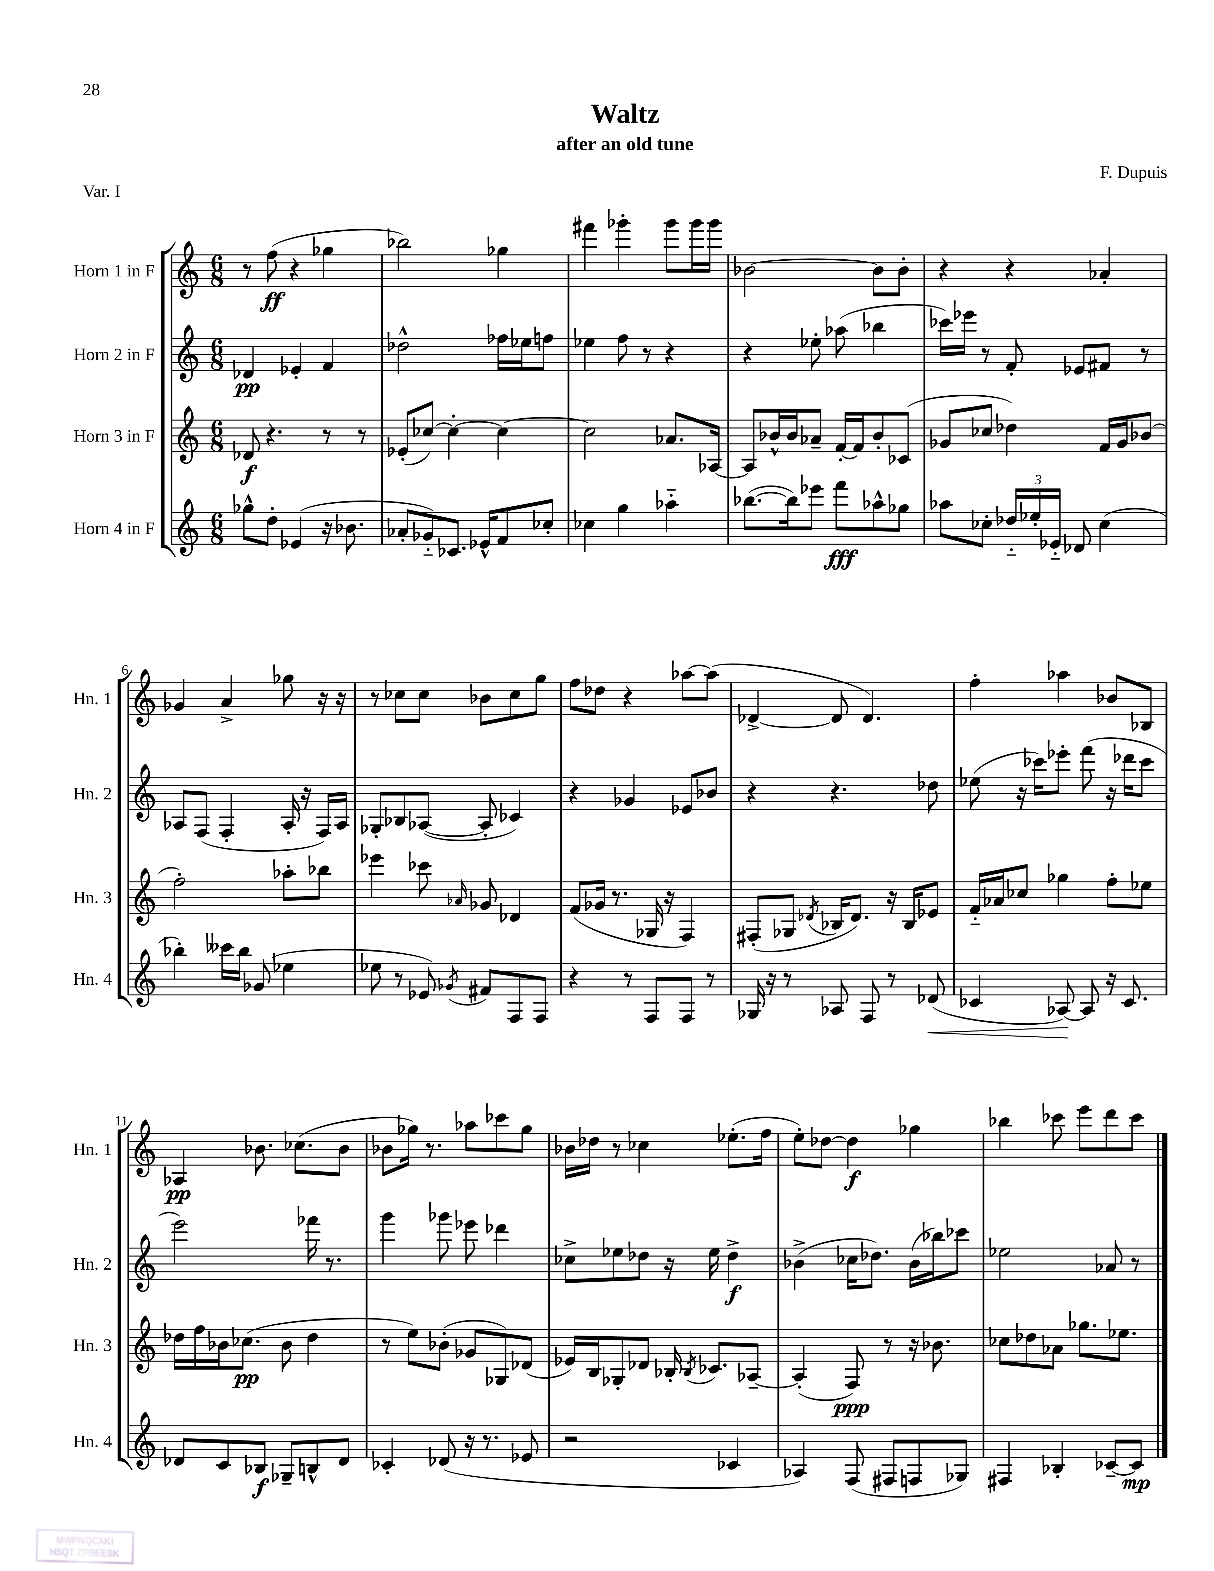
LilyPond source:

\header { title = "Waltz" composer = "F. Dupuis" subtitle = "after an old tune" piece = "Var. I" }
<<
\new StaffGroup <<
\new Staff = "s0" \with { instrumentName = "Horn 1 in F" shortInstrumentName = "Hn. 1" } {
    \clef treble \key c \major \numericTimeSignature \time 6/8
    \autoBeamOff r8 f''8\ff( r4 ges''4 |
    bes''2) ges''4 |
    fis'''4 ges'''4-. ges'''8[ ges'''16 ges'''16] |
    bes'2~ bes'8[ bes'8]-. |
    r4 r4 aes'4-. |
    ges'4 a'4-> ges''8 r16 r16 |
    r8 ces''8[ ces''8] bes'8[ ces''8 g''8] |
    f''8[ des''8] r4 aes''8[~ aes''8]( |
    des'4~-> des'8 des'4.) |
    f''4-. aes''4 bes'8[ bes8] |
    aes4\pp bes'8. ces''8.[( bes'8] |
    bes'8[ ges''16]) r8. aes''8[ ces'''8 ges''8] |
    bes'16[ des''16] r8 ces''4 ees''8.[-.( f''16] |
    e''8[-.) des''8]~ des''4\f ges''4 |
    bes''4 ces'''8 e'''8[ d'''8 ces'''8] \bar "|." |
}
\new Staff = "s1" \with { instrumentName = "Horn 2 in F" shortInstrumentName = "Hn. 2" } {
    \clef treble \key c \major \numericTimeSignature \time 6/8
    \autoBeamOff des'4\pp ees'4-. f'4 |
    des''2-^ fes''16[ ees''16 f''8] |
    ees''4 f''8 r8 r4 |
    r4 ees''8-. aes''8( bes''4 |
    ces'''16[) ees'''16] r8 f'8-. ees'8[ fis'8] r8 |
    aes8[ f8]( f4-. aes16-. r16 f16[) aes16] |
    ges8[-. bes8 aes8]~( aes8-. ces'4) |
    r4 ges'4 ees'8[ bes'8] |
    r4 r4. des''8 |
    ees''8( r16 ces'''16[) ees'''8]-. f'''8( r16 des'''16[ ces'''8] |
    e'''2) fes'''16 r8. |
    g'''4 ges'''8 ees'''8 des'''4 |
    ces''8[-> ees''8 des''8] r16 ees''16 des''4->\f |
    bes'4->( ces''16[ des''8.]) bes'16[( bes''16) ces'''8] |
    ees''2 aes'8 r8 \bar "|." |
}
\new Staff = "s2" \with { instrumentName = "Horn 3 in F" shortInstrumentName = "Hn. 3" } {
    \clef treble \key c \major \numericTimeSignature \time 6/8
    \autoBeamOff des'8\f r4. r8 r8 |
    ees'8[-.( ces''8]~) ces''4~-. ces''4~ |
    ces''2 aes'8.[ aes16]~ |
    aes8[ bes'16-^ bes'16 aes'8]-- f'16[~-. f'16 bes'8-. ces'8]( |
    ges'8[ ces''8] des''4) f'16[ ges'16 bes'8]( |
    f''2-.) aes''8[-. bes''8] |
    ees'''4 ces'''8 \grace { aes'16 } ges'8 des'4 |
    f'8[( ges'16] r8. ges16 r16 f4) |
    fis8[-.( ges8] \acciaccatura { des'8 } bes16[ des'8.]) r16 bes16[ ees'8] |
    f'16[-_ aes'16 ces''8] ges''4 f''8[-. ees''8] |
    des''16[ f''16 bes'16 ces''8.]\pp( bes'8 des''4 |
    r8 e''8[) bes'8]-.( ges'8[ ges8) des'8]( |
    ees'16[) b16 ges8-. des'8] bes16-. \acciaccatura { bes8 } ces'8.[ aes8]~-- |
    aes4-.( f8\ppp) r8 r16 bes'8. |
    ces''8[ des''8 aes'8] ges''8.[ ees''8.] \bar "|." |
}
\new Staff = "s3" \with { instrumentName = "Horn 4 in F" shortInstrumentName = "Hn. 4" } {
    \clef treble \key c \major \numericTimeSignature \time 6/8
    \autoBeamOff ges''8[-^ d''8]-. ees'4( r16 bes'8. |
    aes'8[-. ges'8-_) ces'8.] ees'16[-^ f'8 ces''8]-. |
    ces''4 g''4 aes''4-_ |
    bes''8.[~( bes''16) ees'''8] f'''8[\fff aes''8-^ ges''8] |
    aes''8[ ces''8]-. \tuplet 3/2 { des''16[-_ ees''16-. ees'16]-_ } des'8 ces''4( |
    bes''4-.) ceses'''16[ bes''16] ges'8( ees''4 |
    ees''8 r8 ees'8) \acciaccatura { ges'8 } fis'8[ f8 f8] |
    r4 r8 f8[ f8] r8 |
    ges16 r16 r8 aes8 f8 r8 des'8\<( |
    ces'4 aes8~\!) aes8 r16 ces'8. |
    des'8[ c'8 bes8]\f ges8[-- b8-^ des'8] |
    ces'4-. des'8( r16 r8. ees'8 |
    r2 ces'4 |
    aes4) f8( fis8[ f8 ges8]) |
    fis4 bes4-. ces'8[~-- ces'8]\mp \bar "|." |
}
>>
>>
